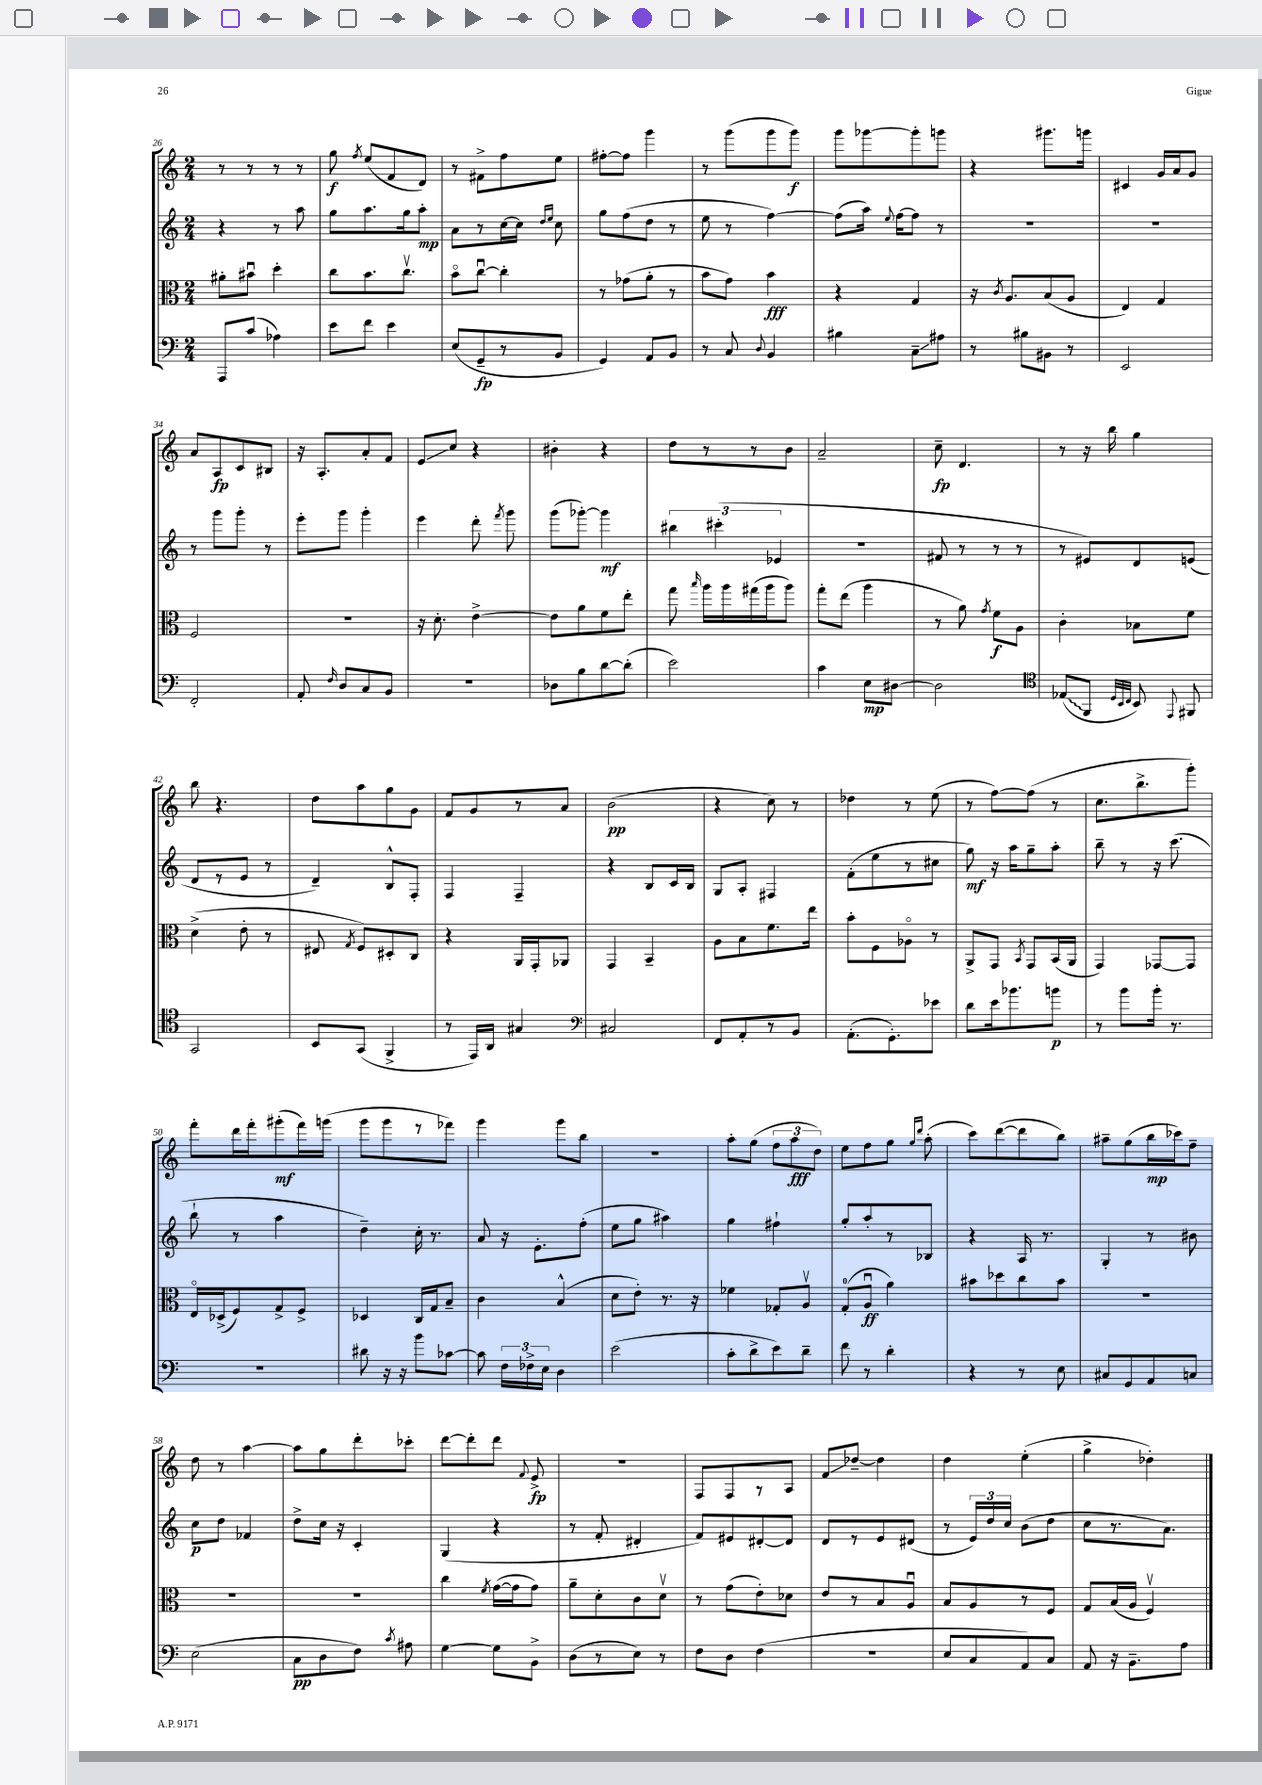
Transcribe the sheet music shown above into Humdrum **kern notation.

**kern	**kern	**kern	**kern
*staff4	*staff3	*staff2	*staff1
*clefF4	*clefC3	*clefG2	*clefG2
*k[]	*k[]	*k[]	*k[]
*M2/4	*M2/4	*M2/4	*M2/4
8AAA	8a#'	4r	8r
(8c	8b#u	.	8r
4A-)	4dd'	8r	8r
.	.	8aa	8r
=	=	=	=
8e	8cc	8gg	8gg
.	.	.	8qff
8f	8.b	8.aa	(8ee
4e	.	.	8f
.	8.ccv	16gg	.
.	.	8aa'	8d)
=	=	=	=
(8E	8bo	8a	8r
8GG~	[8ccu	8r	8f#^
8r	4cc']	[16cc	8ff
.	.	16cc]	.
.	.	16qqdd	.
.	.	16qqee	.
8BB	.	8cc	8ee
=	=	=	=
4GG)	8r	8gg	[8ff#'
.	(8g-	(8ff	8ff#]
8AA	8a'	8dd	4ggg
8BB	8r	8r	.
=	=	=	=
8r	8b	8ee	8r
8C	8g)	8r	(8ggg
8qqD	.	.	.
4BB	4b	[4ff)	8ggg
.	.	.	8ggg)
=	=	=	=
4B#	4r	(8ff]	8ggg
.	.	16aa)	[8ggg-
.	.	8qqee	.
.	.	[16ff	.
8C~	4G	8ff]	8ggg-']
8A#	.	8r	8ggg
=	=	=	=
8r	16r	2r	4r
.	8qc	.	.
.	8.A	.	.
8B#	.	.	.
8BB#	(8B	.	8.ggg#
8r	8A	.	.
.	.	.	16ggg
=	=	=	=
2EE	4E)	2r	4c#
.	4G	.	16g
.	.	.	16a
.	.	.	8g
=	=	=	=
2FF'	2F	8r	8a
.	.	8ggg	8A
.	.	8ggg'	8c
.	.	8r	8B#
=	=	=	=
8AA'	2r	8eee'	16r
.	.	.	8.A'
16qqF	.	.	.
8D	.	8ggg	.
8C	.	4ggg'	8a'
8BB	.	.	8f
=	=	=	=
2r	16r	4eee	8e
.	8.d'	.	.
.	.	.	8cc
.	[4e^	8ddd'	4r
.	.	8qfff	.
.	.	8ggg	.
=	=	=	=
8D-	8e]	(8ggg	4b#'
8B	8a	[8ggg-')	.
[8d	8f	4ggg-]	4r
(8d']	8ee'	.	.
=	=	=	=
2e)	8gg	6bb#	8dd
.	16qqbb	.	.
.	16aa	.	8r
.	.	(6ccc#'	.
.	16aa	.	.
.	(16gg#	.	8r
.	16aa	.	.
.	.	6e-	.
.	8aa)	.	8b
=	=	=	=
4c	8gg'	2r	2a~
.	(8ee	.	.
8E	4aa	.	.
[8D#	.	.	.
=	=	=	=
2D#]	8r	8f#	8cc~
.	8a)	8r	4.d
.	8qg	.	.
.	8f	8r	.
.	8A	8r	.
=	=	=	=
*clefC4	*	*	*
(8E-	4c'	8r	8r
8FF	.	8e#)	16r
.	.	.	16bb
32qqD	.	.	.
32qqBB	.	.	.
32qqC	.	.	.
8BB)	8B-	8d	4gg
8qqEE	.	.	.
8FF#	8f	(8e	.
=	=	=	=
2GG	(4d^	8d	8bb
.	.	8r	4.r
.	8e'	8e	.
.	8r	8r	.
=	=	=	=
8BB	8E#	4d~)	8dd
.	8qG	.	.
(8GG	8F)	.	8aa
4FF^	8D#'	8B^^	8gg
.	8C	8F'	8g
=	=	=	=
8r	4r	4F	8f
16EE)	.	.	8g
16AA	.	.	.
4G#	16AA	4F~	8r
.	16GG'	.	.
.	8AA-	.	8a
=	=	=	=
*clefF4	*	*	*
2C#	4GG	4r	(2b
.	4BB~	8B	.
.	.	16c	.
.	.	16B	.
=	=	=	=
8FF	8A	8G	4r
8AA'	8B	8A'	.
8r	8.f	4F#	8cc)
8BB	.	.	8r
.	16ee	.	.
=	=	=	=
(8.AA'	8b'	(8f'	4dd-
.	8F	8ee	.
8.GG')	.	.	.
.	8A-o	8r	8r
8e-	8r	8cc#	(8ee
=	=	=	=
8d	8AA^	8gg)	8r
16e	8GG	16r	[8ff)
8.b-	.	16aa	.
.	8qBB	.	.
.	8GG	8gg~	(8ff]
8b	(16BB	8aa'	8r
.	16AA	.	.
=	=	=	=
8r	4GG)	8bb~	8.cc
8b	.	8r	.
.	.	.	8.bb^
16b'	[8GG-	16r	.
8.r	.	(8.ccc	.
.	8GG-]	.	8ggg')
=	=	=	=
2r	16Eo	8bb`	8fff'
.	(16D-^	.	.
.	8F)	8r	16ddd
.	.	.	16fff'
.	8G^	4aa	(8ggg#'
.	8F^	.	16fff)
.	.	.	(16ggg
=	=	=	=
8d#	4D-	4dd~)	8ggg
16r	.	.	8ggg
16r	.	.	.
8b	16C	16cc'	8r
.	16G	8.r	.
[8c-	8B~	.	8fff-)
=	=	=	=
8c-]	4c	8a	4ggg
24F	.	16r	.
24F-^	.	.	.
.	.	8.e'	.
24E	.	.	.
4D	(4B^^	.	8ggg
.	.	(8ff'	8bb
=	=	=	=
(2e	8d	8ee	2r
.	8e')	8gg	.
.	8.r	4aa#)	.
.	16r	.	.
=	=	=	=
8c'	4f-	4gg	8aa'
8d^	.	.	(8gg
8e)	8G-'	4ff#`	12ff
.	.	.	12aa
8d~	8Av	.	.
.	.	.	12dd)
=	=	=	=
8f	(8G'	8gg'	8ee
8r	8Au	8aa'	8ff
4d'	4a)	8r	8gg
.	.	.	16qqgg
.	.	.	16qqddd
.	.	8B-	(8aa'
=	=	=	=
4r	8b#	4r	8ccc)
.	8dd-	.	([8ddd
8r	8cc	16A	8ddd]
.	.	8.r	.
8E	8b#	.	8bb)
=	=	=	=
8C#	2r	4G'	8aa#~
8GG	.	.	(8gg
8AA	.	8r	16bb
.	.	.	16ccc-)
8C	.	8b#	8ff~
=	=	=	=
(2E	2r	8cc	8dd
.	.	8dd	8r
.	.	4f-	[4aa
=	=	=	=
8C	2r	8dd^	8aa]
8D	.	16cc	8gg
.	.	16r	.
8F)	.	4c'	8ddd'
8qc	.	.	.
8A#	.	.	8ccc-'
=	=	=	=
[4G	4cc	(4G	[8ddd
.	.	.	8ddd']
.	8qf	.	.
8G]	([16g	4r	8ddd
.	16g]	.	.
.	.	.	8qqf
8BB^	8g)	.	8e^
=	=	=	=
(8D	8a~	8r	2r
8r	8d'	8f'	.
8E)	8c	4d#'	.
8r	8dv	.	.
=	=	=	=
8F	8r	8f)	8F
8D	(8g	8e#	8F
(4F	8e')	[8d#'	8r
.	8d-	8d#]	8A
=	=	=	=
2r	8e	8d	8f
.	8r	8r	[8dd-~
.	8B	8e	4dd-]
.	8Au	(8d#	.
=	=	=	=
8E	8B	8r	4dd
8C	8A	24e)	.
.	.	24dd	.
.	.	24cc	.
8AA)	8r	(8b	(4ee'
8C	8F	8dd	.
=	=	=	=
8AA	8G	8cc	4gg^
16r	(16B	8.r	.
8.BB~	16A	.	.
.	4Fv)	.	4dd-')
.	.	8.a)	.
8A	.	.	.
==	==	==	==
*-	*-	*-	*-
